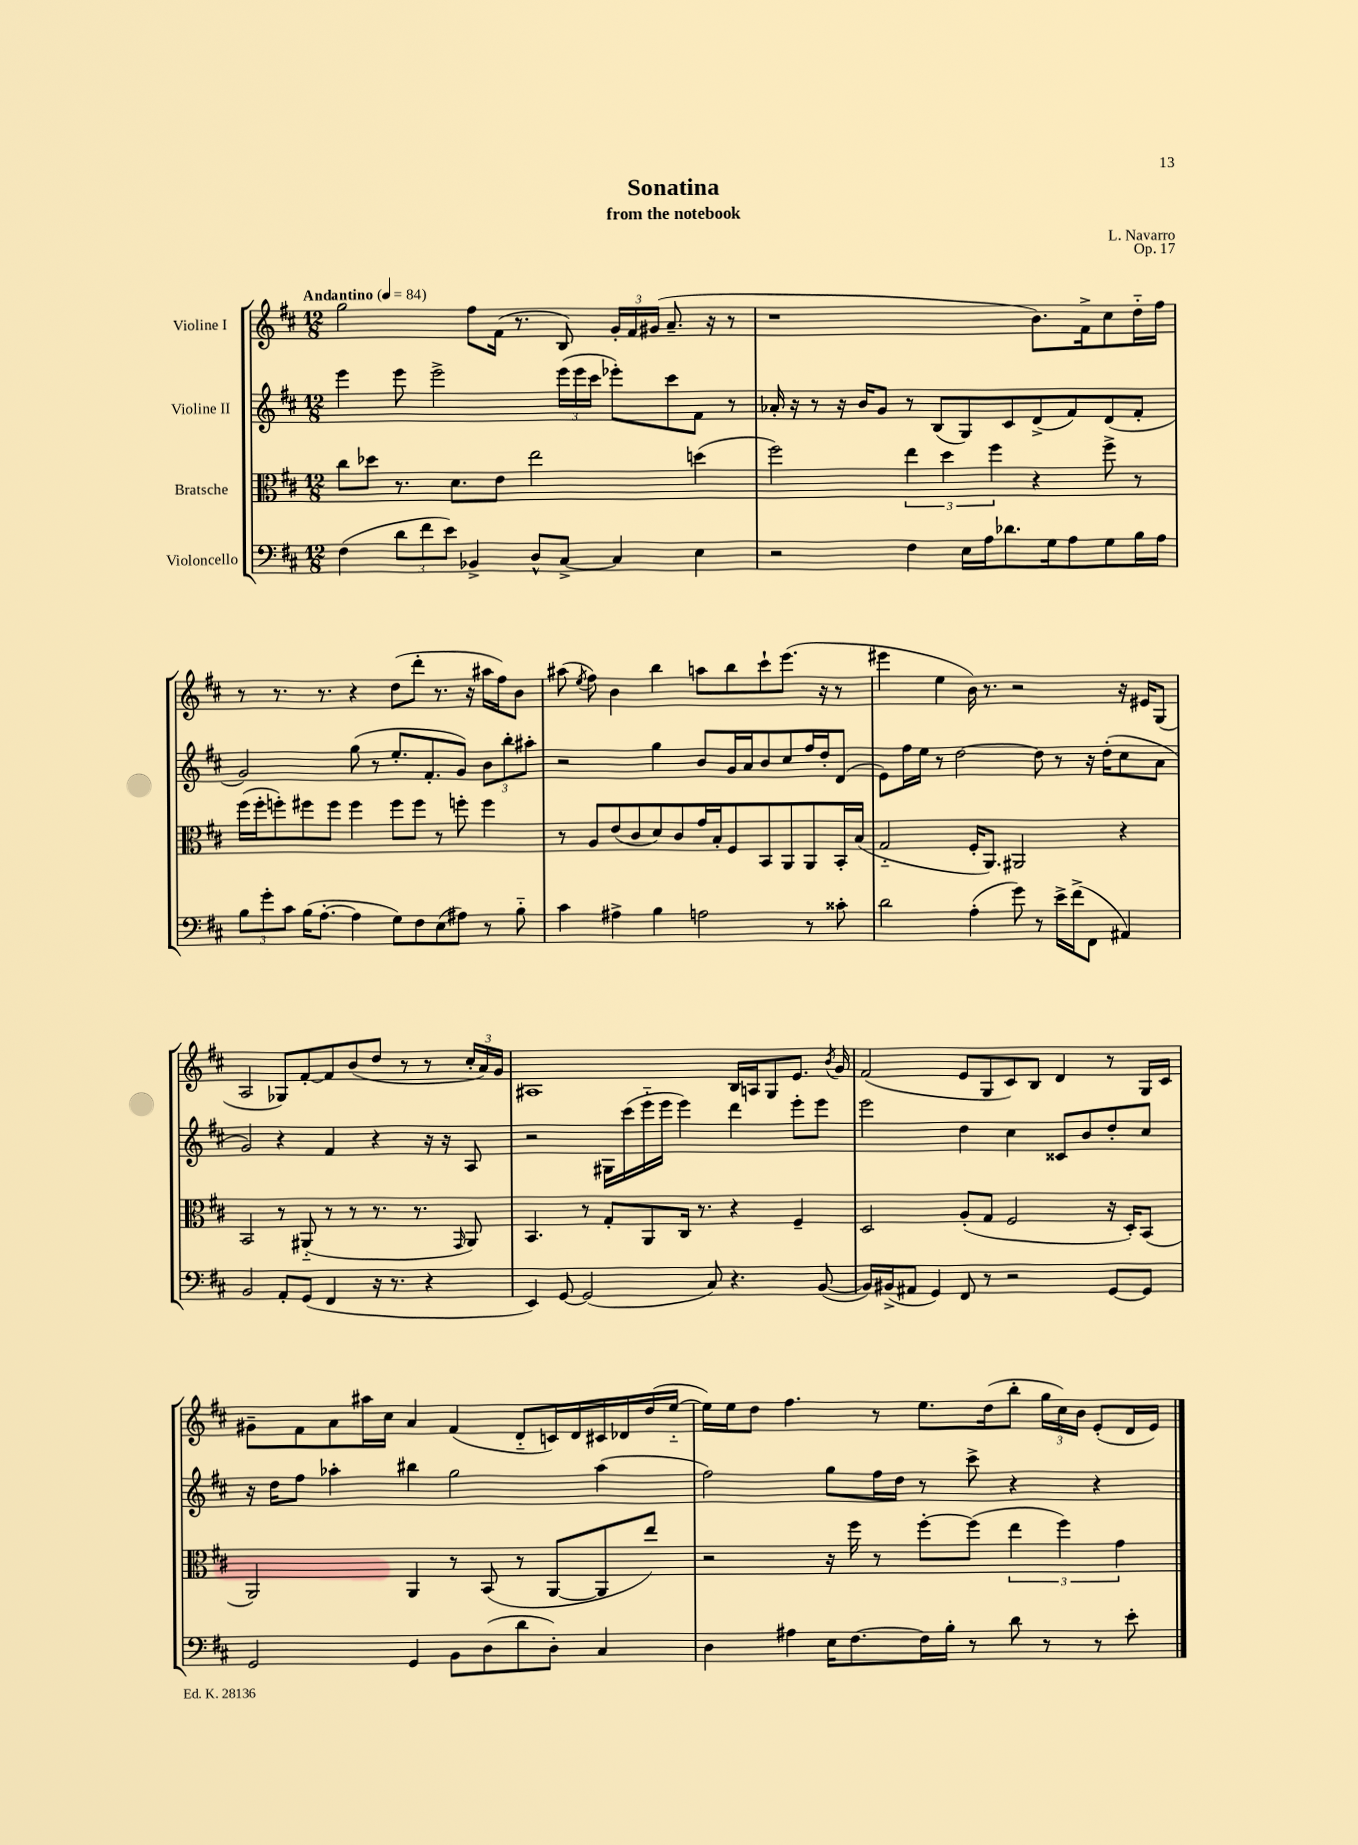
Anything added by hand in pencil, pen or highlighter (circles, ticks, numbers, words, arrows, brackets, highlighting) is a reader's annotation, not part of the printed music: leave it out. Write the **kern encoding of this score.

**kern	**kern	**kern	**kern
*part4	*part3	*part2	*part1
*staff4	*staff3	*staff2	*staff1
*I"Violoncello	*I"Bratsche	*I"Violine II	*I"Violine I
*clefF4	*clefC3	*clefG2	*clefG2
*k[f#c#]	*k[f#c#]	*k[f#c#]	*k[f#c#]
*M12/8	*M12/8	*M12/8	*M12/8
*MM84	*MM84	*MM84	*MM84
=1	=1	=1	=1
!	!	!	!LO:TX:a:B:t=Andantino
(4F#\	8cc#\L	4eee\	2gg\
.	8dd-X\J	.	.
12d\L	8.r	8eee\	.
12f#\	.	.	.
.	.	2eee^\	.
12e\J)	.	.	.
.	8.d\L	.	.
4BB-X^/	.	.	8ff#\L
.	8e\J	.	(16f#\Jk
.	.	.	8.r
8D^^/L	2ee\	.	.
[8C#^/J	.	(24eee\LL	8B/)
.	.	24eee\	.
.	.	24ccc#\JJ	.
4C#/]	.	8eee-X'\L)	24g'/LL
.	.	.	24f#/
.	.	.	(24g#X/JJ
.	.	8ccc#\	8.a~/
4E\	(4ddn\	8f#\J	.
.	.	.	16r
.	.	8r	8r
=2	=2	=2	=2
2r	2ff#\)	16a-X'/	1r
.	.	16r	.
.	.	8r	.
.	.	16r	.
.	.	16b/KL	.
.	.	8g/J	.
4F#\	6ee\	8r	.
.	.	(8B/L	.
.	6dd\	.	.
16E\LL	.	8G/)	.
16A\J	.	.	.
.	6ff#\	.	.
8.d-X\	.	8c#/	.
.	4r	(8d^/	8.b\L)
16G\k	.	.	.
8A\	.	8f#/)	.
.	.	.	16f#^\k
8G\	8ff#^\	(8d/	8cc#\
16B\L	8r	8f#'/J	16dd\L
16A\JJ	.	.	16ff#\JJ
!!LO:LB:g=z
=3	=3	=3	=3
12B\L	(16ff#\LL	2g/)	8r
.	16ff#'\J	.	.
12g'\	.	.	.
.	8ffn'\)	.	8.r
12c#\J	.	.	.
(16B\KL	8ff#X\	.	.
[8.A'\J	.	.	8.r
.	8ff#\J	.	.
4A\]	4ff#\	(8gg\	4r
.	.	8r	.
8G\L)	8ff#\L	8.ee'/L	(8dd\L
8F#\	8ff#\J	.	8ddd'\J
.	.	8.f#'/	.
(8E\	8r	.	8.r
8A#X\J)	8ffn'\	8g/J)	.
.	.	.	16r
8r	4ff\	12b\L	16aa#X\LL
.	.	.	16ff#\J)
.	.	12bb'\	.
8B\	.	.	8b\J
.	.	12aa#X'\J	.
=4	=4	=4	=4
4c#\	8r	2r	(8aa#X\
.	.	.	8qee/
.	8A/L	.	8ff#\)
4A#X^\	(8e/	.	4b\
.	8c#/	.	.
4B\	8d/)	4gg\	4bb\
.	8c#/	.	.
2An\	16g/L	8b/L	8aan\L
.	16B'/J	.	.
.	8F#/	16g/L	8bb\
.	.	16a/J	.
.	8BB/	8b/	8ccc#`\
.	8AA/	8cc#/	(8.eee\J
8r	8AA/	16ff#/L	.
.	.	16dd'/J	16r
8c##X'\	16BB'/L	(8d/J	8r
.	(16B/JJ	.	.
=5	=5	=5	=5
2d\	2G/	8e\L)	4eee#X\
.	.	16ff#\L	.
.	.	16ee\JJ	.
.	.	8r	4ee\
.	.	[2dd\	.
(4A'\	16F#'/KL	.	16b\)
.	8.AA/J)	.	8.r
8g\)	2AA#X/	.	2r
8r	.	8dd\]	.
16e^\LL	.	8r	.
(16f#^\J	.	.	.
8FF#\J	.	16r	.
.	.	(16dd'\KL	.
4AA#X/)	4r	8cc#\	16r
.	.	.	16e#X/KL
.	.	8a\J	(8G/J
!!LO:LB:g=z
=6	=6	=6	=6
2BB/	2BB/	2g/)	2A/
8AA'/L	8r	4r	8G-X/L)
(8GG/J	(8AA#X/	.	[8f#'/
4FF#/	8r	4f#/	8f#/]
.	8r	.	(8b/
16r	8.r	4r	8dd/J
8.r	.	.	.
.	.	.	8r
.	8.r	.	.
4r	.	16r	8r
.	.	16r	.
.	16qqGG/	.	.
.	8AA#/)	8A/	24cc#'/LL
.	.	.	24a/)
.	.	.	24g/JJ
=7	=7	=7	=7
4EE/)	4.BB/	2r	1A#X
[8GG/	.	.	.
(2GG/]	8r	.	.
.	8G'/L	16G#X\LL	.
.	.	(16ccc#\	.
.	8AA/	16eee\	.
.	.	16eee\JJ	.
.	16C#/Jk	4eee\)	.
.	8.r	.	.
8C#/)	.	.	.
4.r	4r	4ddd\	16B/LL
.	.	.	16An/J
.	.	.	8G/
.	4F#~/	8eee'\L	8.e/J
([8BB/	.	8eee\J	.
.	.	.	8qb/
.	.	.	16g/
=8	=8	=8	=8
16BB/LL])	2D/	2eee\	(2f#/
(16BB#X^/J	.	.	.
8AA#X/J	.	.	.
4GG/)	.	.	.
8FF#/	(8A'/L	4dd\	8e/L
8r	8G/J	.	8G/
2r	2F#/	4cc#\	8c#/)
.	.	.	8B/J
.	.	8c##X/L	4d/
.	.	8b/	.
[8GG/L	16r	8dd'/	8r
.	16D'/KL)	.	.
8GG/J]	(8BB/J	8cc#/J	16G/LL
.	.	.	16c#/JJ
!!LO:LB:g=z
=9	=9	=9	=9
2GG/	2AA/)	16r	8g#X~\L
.	.	16dd\KL	.
.	.	8ff#\J	8f#\
.	.	4aa-X'\	8a\
.	.	.	16aa#X\L
.	.	.	16cc#\JJ
4GG/	4AA/	4bb#X\	4a/
8BB\L	8r	2gg\	(4f#/
(8D\	(8BB/	.	.
8d\	8r	.	8d/L
8D'\J)	[8AA/L	.	16cn/L)
.	.	.	16d/
4C#/	8AA/]	(4aa-\	16c#X/
.	.	.	16d-X/
.	8ee/J)	.	(16dd/
.	.	.	[16ee/JJ
=10	=10	=10	=10
4D\	2r	2ff#\)	16ee\LL])
.	.	.	16ee\J
.	.	.	8dd\J
4A#X\	.	.	4.ff#\
16E\KL	16r	8gg\L	.
[8.F#\	16ff#\	.	.
.	8r	16ff#\L	8r
.	.	16dd\JJ	.
16F#\L]	[8ff#'\L	8r	8.ee\L
16B'\JJ	.	.	.
8r	(8ff#\J]	8ccc#^\	.
.	.	.	(16dd\k
8d\	6ee\	4r	8bb'\J
8r	.	.	24gg\LL
.	6ff#\)	.	24cc#\)
.	.	.	24b\JJ
8r	.	4r	(8e'/L
.	6g\	.	.
8e'\	.	.	16d/L
.	.	.	16e/JJ)
==	==	==	==
*-	*-	*-	*-
